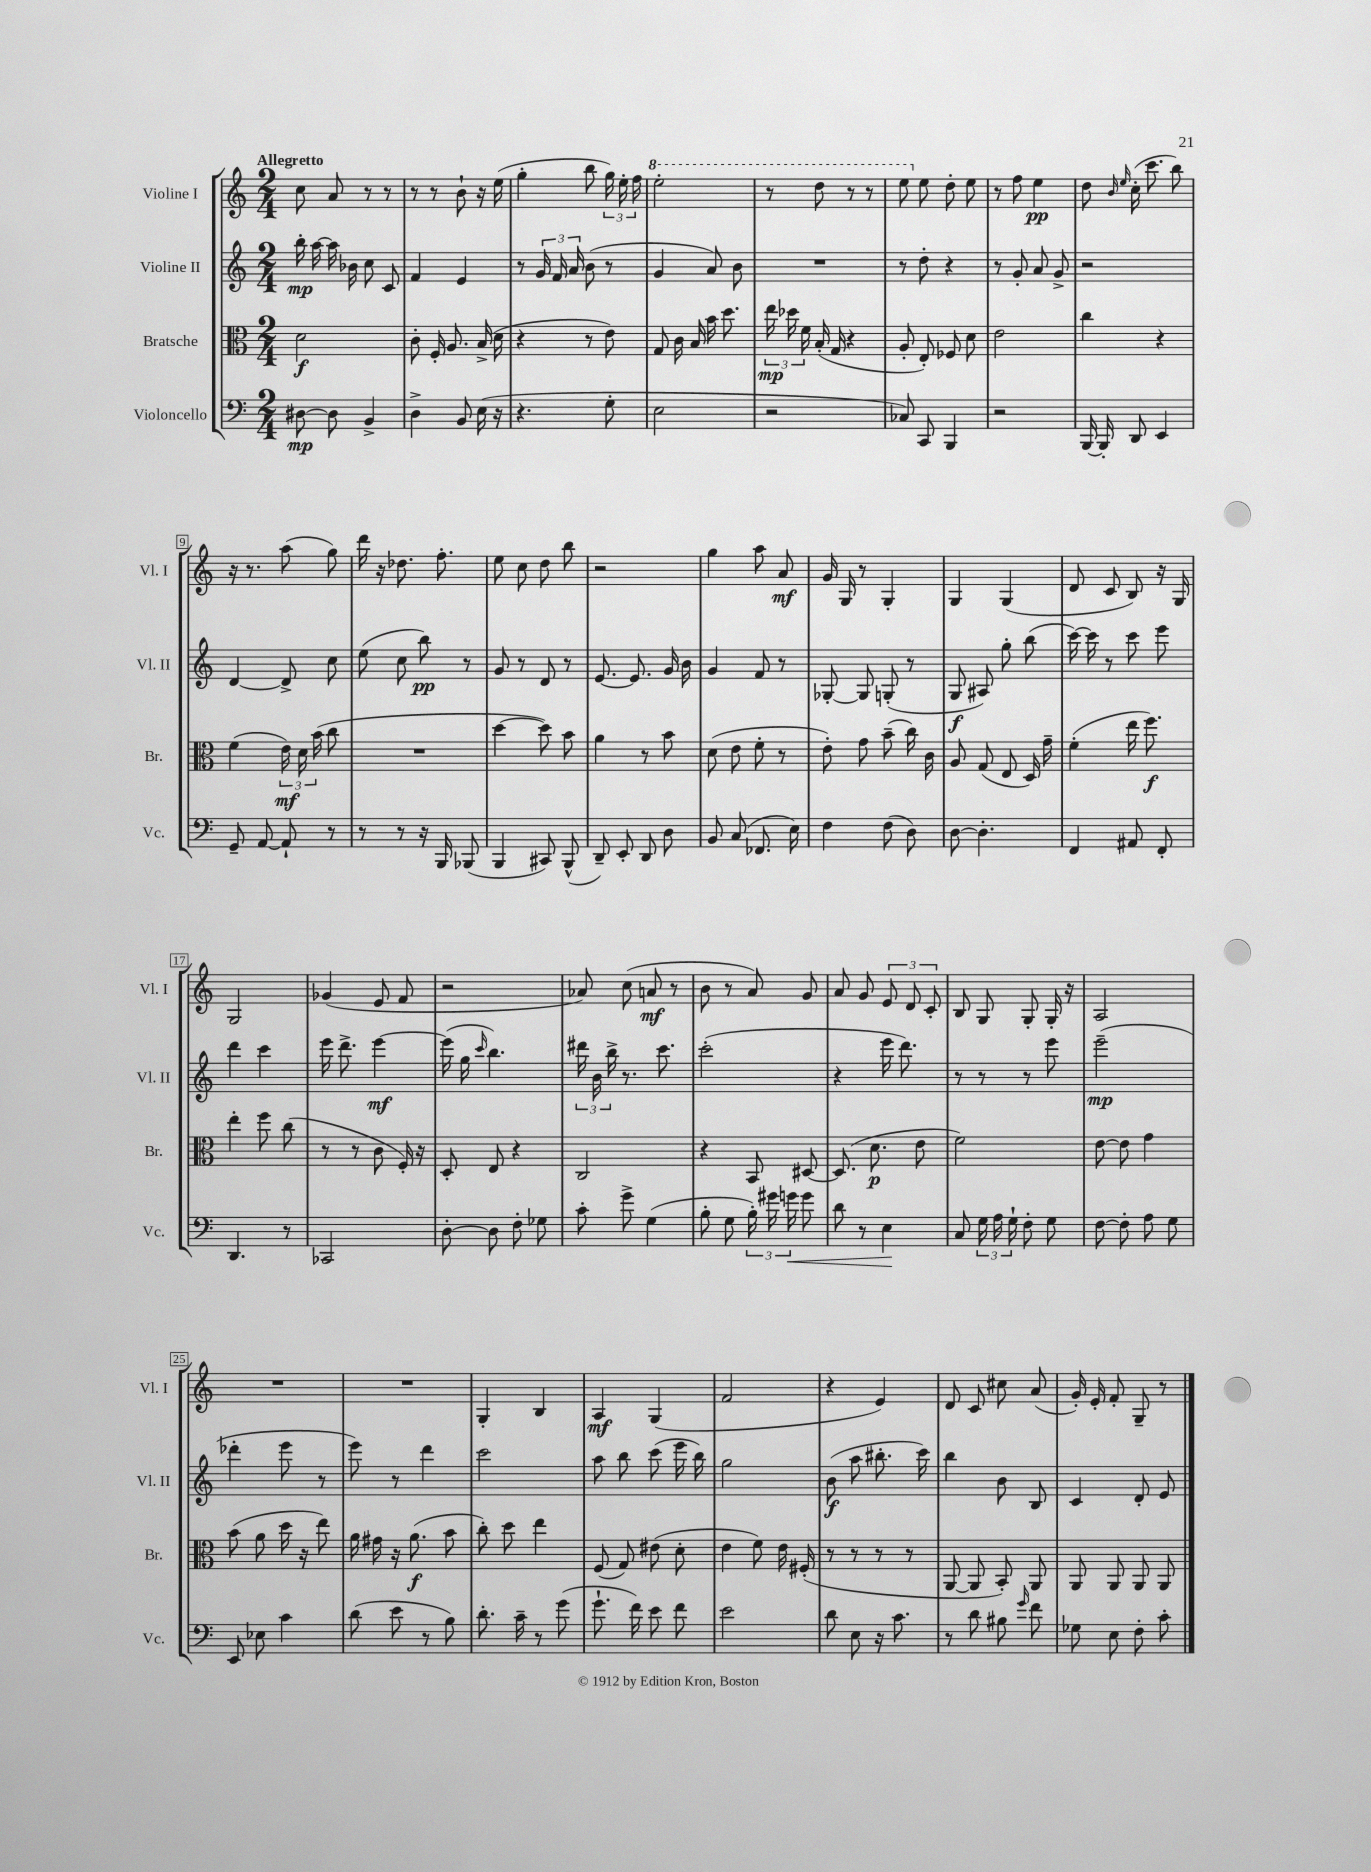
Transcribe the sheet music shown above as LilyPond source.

<<
\new StaffGroup <<
\new Staff = "s0" \with { instrumentName = "Violine I" shortInstrumentName = "Vl. I" } {
    \clef treble \key c \major \numericTimeSignature \time 2/4 \tempo "Allegretto"
    \autoBeamOff c''8 a'8 r8 r8 |
    r8 r8 b'8-! r16 e''16( |
    g''4-. b''8 \tuplet 3/2 { g''16) e''16-. f''16 } |
    \ottava #1 e'''2-. |
    r8 d'''8 r8 r8 |
    e'''8 \ottava #0 e''8 d''8-. e''8 |
    r8 f''8 e''4\pp |
    d''8 \grace { b'16 e''16 } c''16-.( c'''8. b''8) |
    r16 r8. a''8( g''8) |
    d'''16 r16 des''8. f''8.-. |
    e''8 c''8 d''8 b''8 |
    r2 |
    g''4 a''8 a'8\mf |
    g'16 g16 r8 g4-. |
    g4 g4( |
    d'8 c'8 b8) r16 g16 |
    g2 |
    ges'4( e'8 f'8 |
    r2 |
    aes'8) c''8( a'8\mf r8 |
    b'8 r8 a'8) g'8 |
    a'8 g'8 \tuplet 3/2 { e'8 d'8 c'8-. } |
    b8 g8 g8-. g16-. r16 |
    a2 |
    R2 |
    R2 |
    g4-. b4 |
    a4\mf g4( |
    f'2 |
    r4 e'4) |
    d'8 c'8 cis''8 a'8( |
    g'16-.) e'16-. f'8-. g8-- r8 \bar "|." |
}
\new Staff = "s1" \with { instrumentName = "Violine II" shortInstrumentName = "Vl. II" } {
    \clef treble \key c \major \numericTimeSignature \time 2/4
    \autoBeamOff b''16-.\mp a''16~ a''16 bes'16 c''8 c'8 |
    f'4 e'4 |
    r8 \tuplet 3/2 { g'16 f'16 a'16 } b'8( r8 |
    g'4 a'8) b'8 |
    R2 |
    r8 d''8-. r4 |
    r8 g'8-. a'8 g'8-> |
    r2 |
    d'4~ d'8-> c''8 |
    e''8( c''8 b''8\pp) r8 |
    g'8 r8 d'8 r8 |
    e'8.~ e'8. g'16 b'16 |
    g'4 f'8 r8 |
    ges8~-. ges8 g8-.( r8 |
    g8\f ais8) g''8-. b''8( |
    c'''16~) c'''16 r8 c'''8 e'''8 |
    d'''4 c'''4 |
    e'''16 d'''8.-> e'''4~\mf |
    e'''16( g''16 \grace { c'''16 } b''4.) |
    \tuplet 3/2 { dis'''16 b'16 b''16-> } r8. c'''8. |
    c'''2-.( |
    r4 e'''16 d'''8.) |
    r8 r8 r8 e'''8 |
    e'''2--\mp( |
    des'''4-. e'''8 r8 |
    e'''8) r8 d'''4 |
    c'''2 |
    a''8 b''8 c'''8( e'''16 b''16) |
    g''2 |
    b'8\f( a''8 bis''8.-. c'''16) |
    b''4 b'8 b8 |
    c'4 d'8-. e'8 \bar "|." |
}
\new Staff = "s2" \with { instrumentName = "Bratsche" shortInstrumentName = "Br." } {
    \clef alto \key c \major \numericTimeSignature \time 2/4
    \autoBeamOff d'2\f |
    c'8-. f16-. a8. b16->( d'16 |
    r4 r8 e'8) |
    g8 c'16 b16 b'16 d''8. |
    \tuplet 3/2 { e''16\mp des''16 f'16 } b16-.( g16 r4 |
    a8-. e8-.) fes8 d'8 |
    e'2 |
    c''4 r4 |
    f'4( \tuplet 3/2 { e'16\mf) d'16 b'16( } c''8 |
    R2 |
    d''4~ d''8) b'8 |
    a'4 r8 b'8 |
    d'8( e'8 f'8-. r8 |
    e'8-.) g'8 b'8--( c''16) c'16 |
    a8 g8( e8 d16) g'16-- |
    f'4-.( e''16 f''8.\f) |
    e''4-. f''8 c''8( |
    r8 r8 c'8 f16-.) r16 |
    d8-. e8 r4 |
    c2 |
    r4 b,8 dis8~ |
    dis8.( d'8.\p e'8 |
    f'2) |
    e'8~ e'8 g'4 |
    b'8( a'8 d''16 r16 e''8) |
    a'16 gis'16 r16 a'8.\f( b'8 |
    c''8-.) d''8 e''4 |
    f8( g8) eis'8( d'8-. |
    e'4 f'8) e'16 fis16-.( |
    r8 r8 r8 r8 |
    a,8~ a,8 b,8-.) a,8 |
    a,8 a,8 a,8 a,8 \bar "|." |
}
\new Staff = "s3" \with { instrumentName = "Violoncello" shortInstrumentName = "Vc." } {
    \clef bass \key c \major \numericTimeSignature \time 2/4
    \autoBeamOff dis8~\mp dis8 b,4-> |
    d4-> b,8 e16( r16 |
    r4. g8-. |
    e2 |
    r2 |
    ces8) c,8 b,,4 |
    r2 |
    b,,16~ b,,16-. d,8 e,4 |
    g,8-- a,8~ a,8-! r8 |
    r8 r8 r16 b,,16 bes,,8( |
    b,,4 cis,8) b,,8-^( |
    d,8--) e,8-. d,8 d8 |
    b,8 c8( fes,8. e16) |
    f4 f8( d8) |
    d8~ d4.-. |
    f,4 ais,8 f,8-. |
    d,4. r8 |
    ces,2 |
    d8~-. d8 f8-. ges8 |
    c'8-. g'8-> g4( |
    b8-. g8 \tuplet 3/2 { b16-.) gis'16 g'16\< } g'8 |
    d'8 r8 e4\! |
    c8 \tuplet 3/2 { g16 a16 g16-! } f8-. g8 |
    f8~ f8-. a8 g8 |
    e,8 ees8 c'4 |
    d'8( e'8 r8 b8) |
    d'8.-. c'16-- r8 g'8( |
    g'8.-! f'16) e'8 f'8 |
    e'2 |
    d'8 e8 r16 c'8. |
    r8 d'8 bis8 \grace { g'16 } f'8 |
    ges8 e8 f8-. c'8-. \bar "|." |
}
>>
>>
\layout { \context { \Score \override BarNumber.stencil = #(make-stencil-boxer 0.1 0.3 ly:text-interface::print) } }
